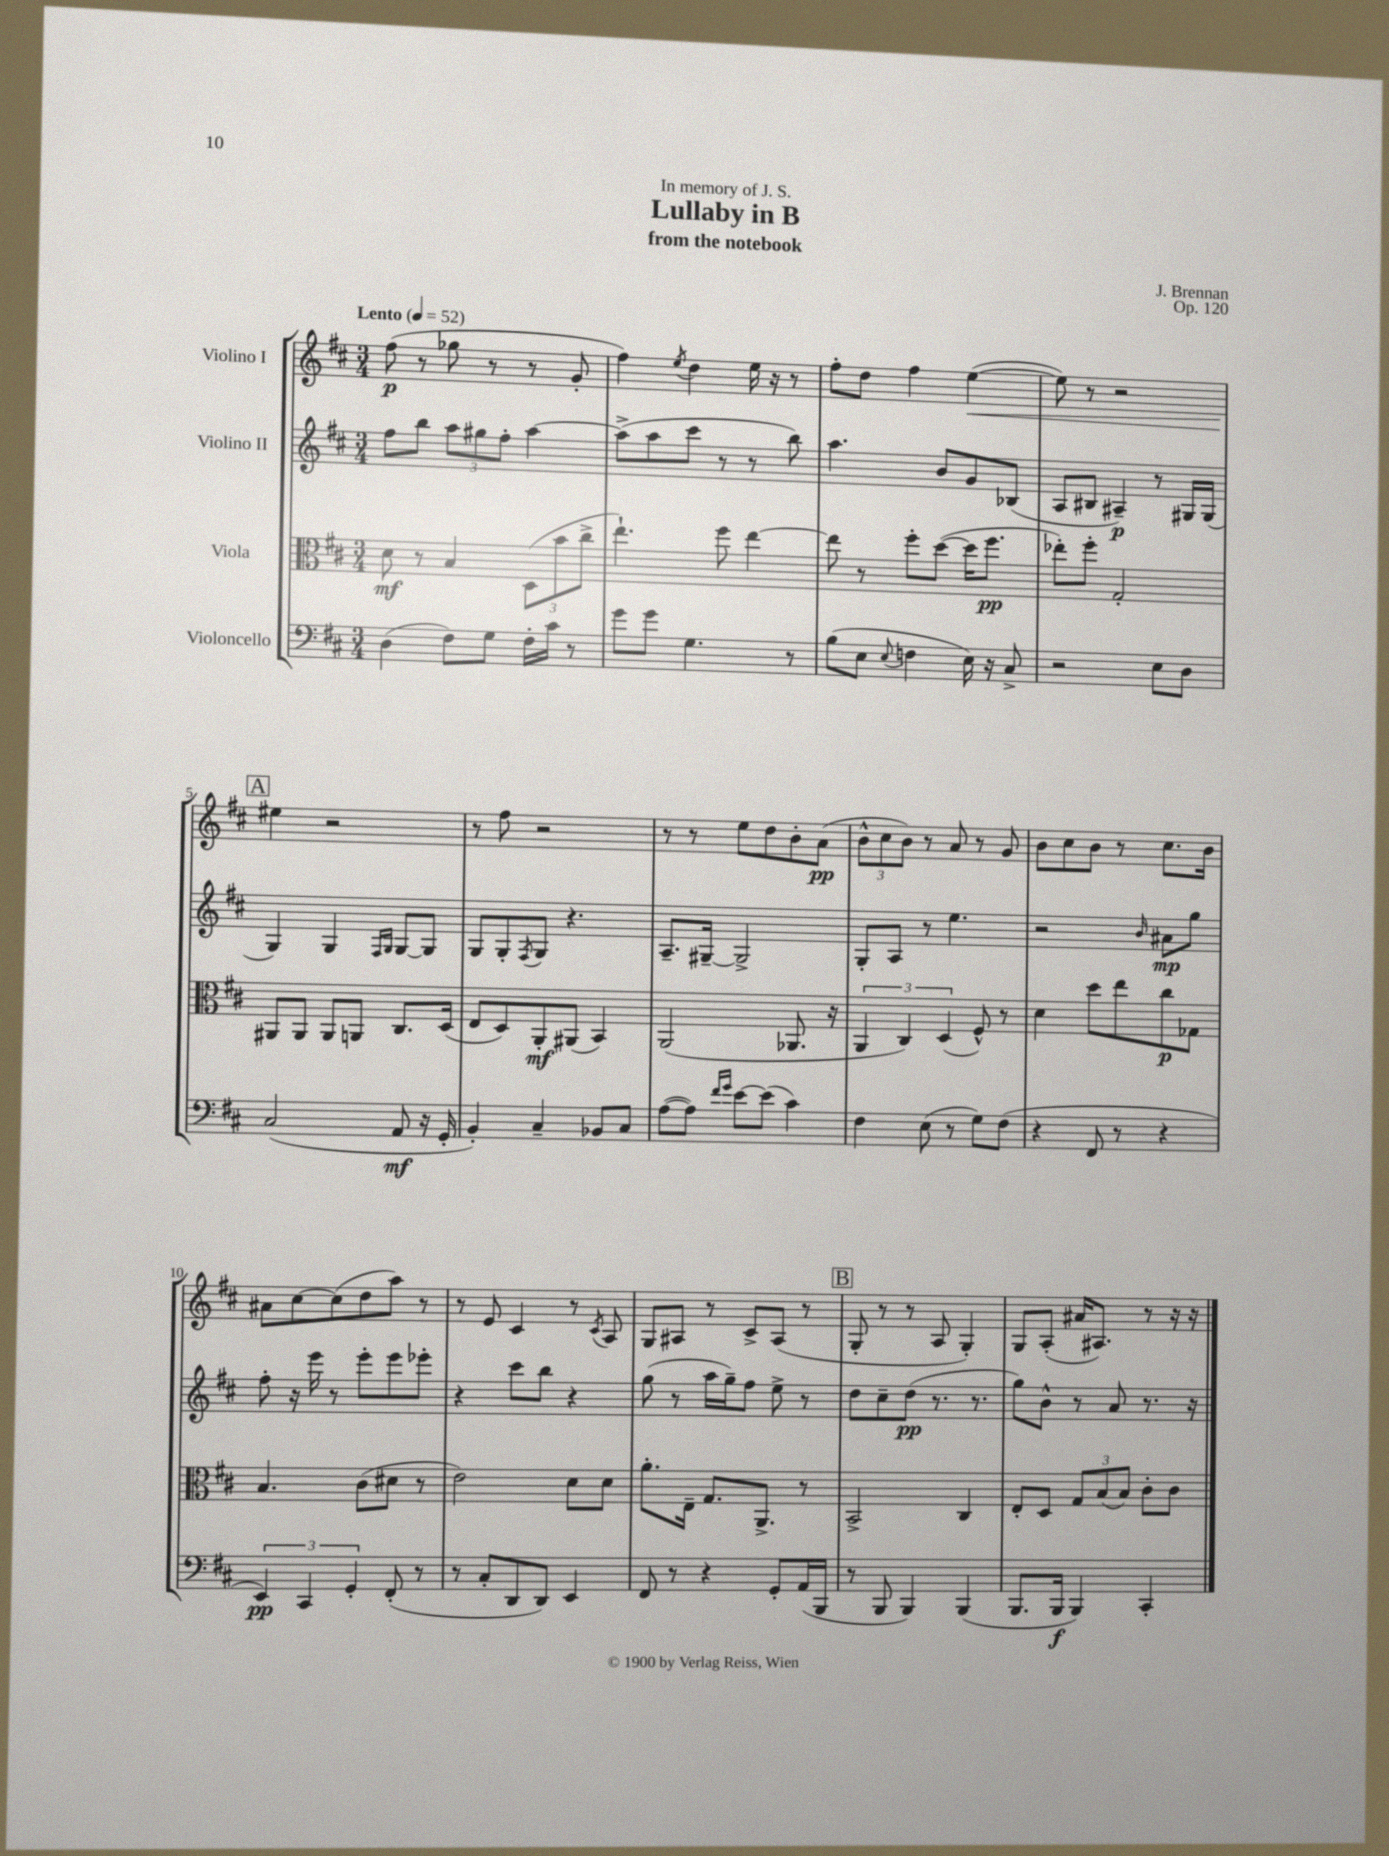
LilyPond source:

\header { title = "Lullaby in B" composer = "J. Brennan" subtitle = "from the notebook" dedication = "In memory of J. S." opus = "Op. 120" }
<<
\new StaffGroup <<
\new Staff = "s0" \with { instrumentName = "Violino I" } {
    \clef treble \key d \major \numericTimeSignature \time 3/4 \tempo "Lento" 4 = 52
    fis''8\p( r8 ges''8 r8 r8 g'8-. |
    fis''4) \acciaccatura { e''8 } d''4 e''16 r16 r8 |
    fis''8-. d''8 fis''4 e''4~\<( |
    e''8) r8 r2 |
    \mark \markup { \box "A" } eis''4\! r2 |
    r8 fis''8 r2 |
    r8 r8 e''8 d''8 b'8-. a'8\pp( |
    \tuplet 3/2 { b'8-^ cis''8 b'8) } r8 a'8 r8 g'8 |
    b'8 cis''8 b'8 r8 cis''8. b'16 |
    ais'8 cis''8~ cis''8( d''8 a''8) r8 |
    r8 e'8 cis'4 r8 \acciaccatura { cis'8 } a8 |
    g8 ais8 r8 cis'8-> ais8( r8 |
    \mark \markup { \box "B" } g8-. r8 r8 a8 g4-.) |
    g8 a8-.( ais'16 ais8.) r8 r16 r16 \bar "|." |
}
\new Staff = "s1" \with { instrumentName = "Violino II" } {
    \clef treble \key d \major \numericTimeSignature \time 3/4
    fis''8 b''8 \tuplet 3/2 { a''8 gis''8 fis''8-. } a''4~ |
    a''8->( a''8 cis'''8 r8 r8 b''8) |
    a''4. b'8 g'8 bes8( |
    a8 bis8 ais4--\p) r8 gis16 gis16( |
    \mark \markup { \box "A" } g4) g4 \grace { fis16 g16 } g8~ g8 |
    g8 g8-. \acciaccatura { fis8 } g8 r4. |
    a8.-- gis16~-- gis2-> |
    g8-. a8 r8 e''4. |
    r2 \grace { b'16 } ais'8\mp g''8 |
    fis''8-. r16 e'''16 r8 e'''8-. e'''8 ees'''8-. |
    r4 cis'''8 b''8 r4 |
    g''8( r8 a''16 g''16--) fis''8 e''8-> r8 |
    \mark \markup { \box "B" } d''8 cis''8-- d''8\pp( r8. r8. |
    g''8) b'8-^ r8 a'8 r8. r16 \bar "|." |
}
\new Staff = "s2" \with { instrumentName = "Viola" } {
    \clef alto \key d \major \numericTimeSignature \time 3/4
    d'8\mf r8 b4 \tuplet 3/2 { d8( b'8 cis''8-> } |
    e''4.-!) fis''8 e''4~ |
    e''8 r8 fis''8-. d''8~( d''16 fis''8.\pp |
    ees''8-.) fis''8-. g2-. |
    \mark \markup { \box "A" } ais,8 ais,8 ais,8 a,8 cis8. d16( |
    e8 d8) a,8-.\mf ais,8( b,4) |
    a,2( aes,8. r16 |
    \tuplet 3/2 { a,4 cis4) d4( } fis8-^) r8 |
    d'4 d''8 e''8 cis''8\p ges8 |
    b4. cis'8( dis'8 r8 |
    e'2) d'8 d'8 |
    a'8.-. e16-- g8. a,8.-> r8 |
    \mark \markup { \box "B" } b,2-> cis4 |
    e8-. d8 \tuplet 3/2 { g8 b8( b8) } cis'8-. cis'8 \bar "|." |
}
\new Staff = "s3" \with { instrumentName = "Violoncello" } {
    \clef bass \key d \major \numericTimeSignature \time 3/4
    d4( fis8) g8 fis16-. cis'16 r8 |
    g'8 g'8 g4. r8 |
    b8( e8 \appoggiatura { e8 } f4 e16) r16 cis8-> |
    r2 e8 d8 |
    \mark \markup { \box "A" } cis2( a,8\mf r16 g,16-. |
    b,4-.) cis4-- bes,8 cis8 |
    a8~( a8) \grace { fis'16 g'16 } e'8~ e'8( cis'4) |
    fis4 e8( r8 g8) fis8( |
    r4 fis,8 r8 r4 |
    \tuplet 3/2 { e,4\pp) cis,4 g,4-. } fis,8-.( r8 |
    r8 cis8-. d,8 d,8) e,4 |
    fis,8 r8 r4 g,8-. a,16( b,,16 |
    \mark \markup { \box "B" } r8 b,,8 b,,4) b,,4( |
    b,,8. b,,16\f b,,4) cis,4-. \bar "|." |
}
>>
>>
